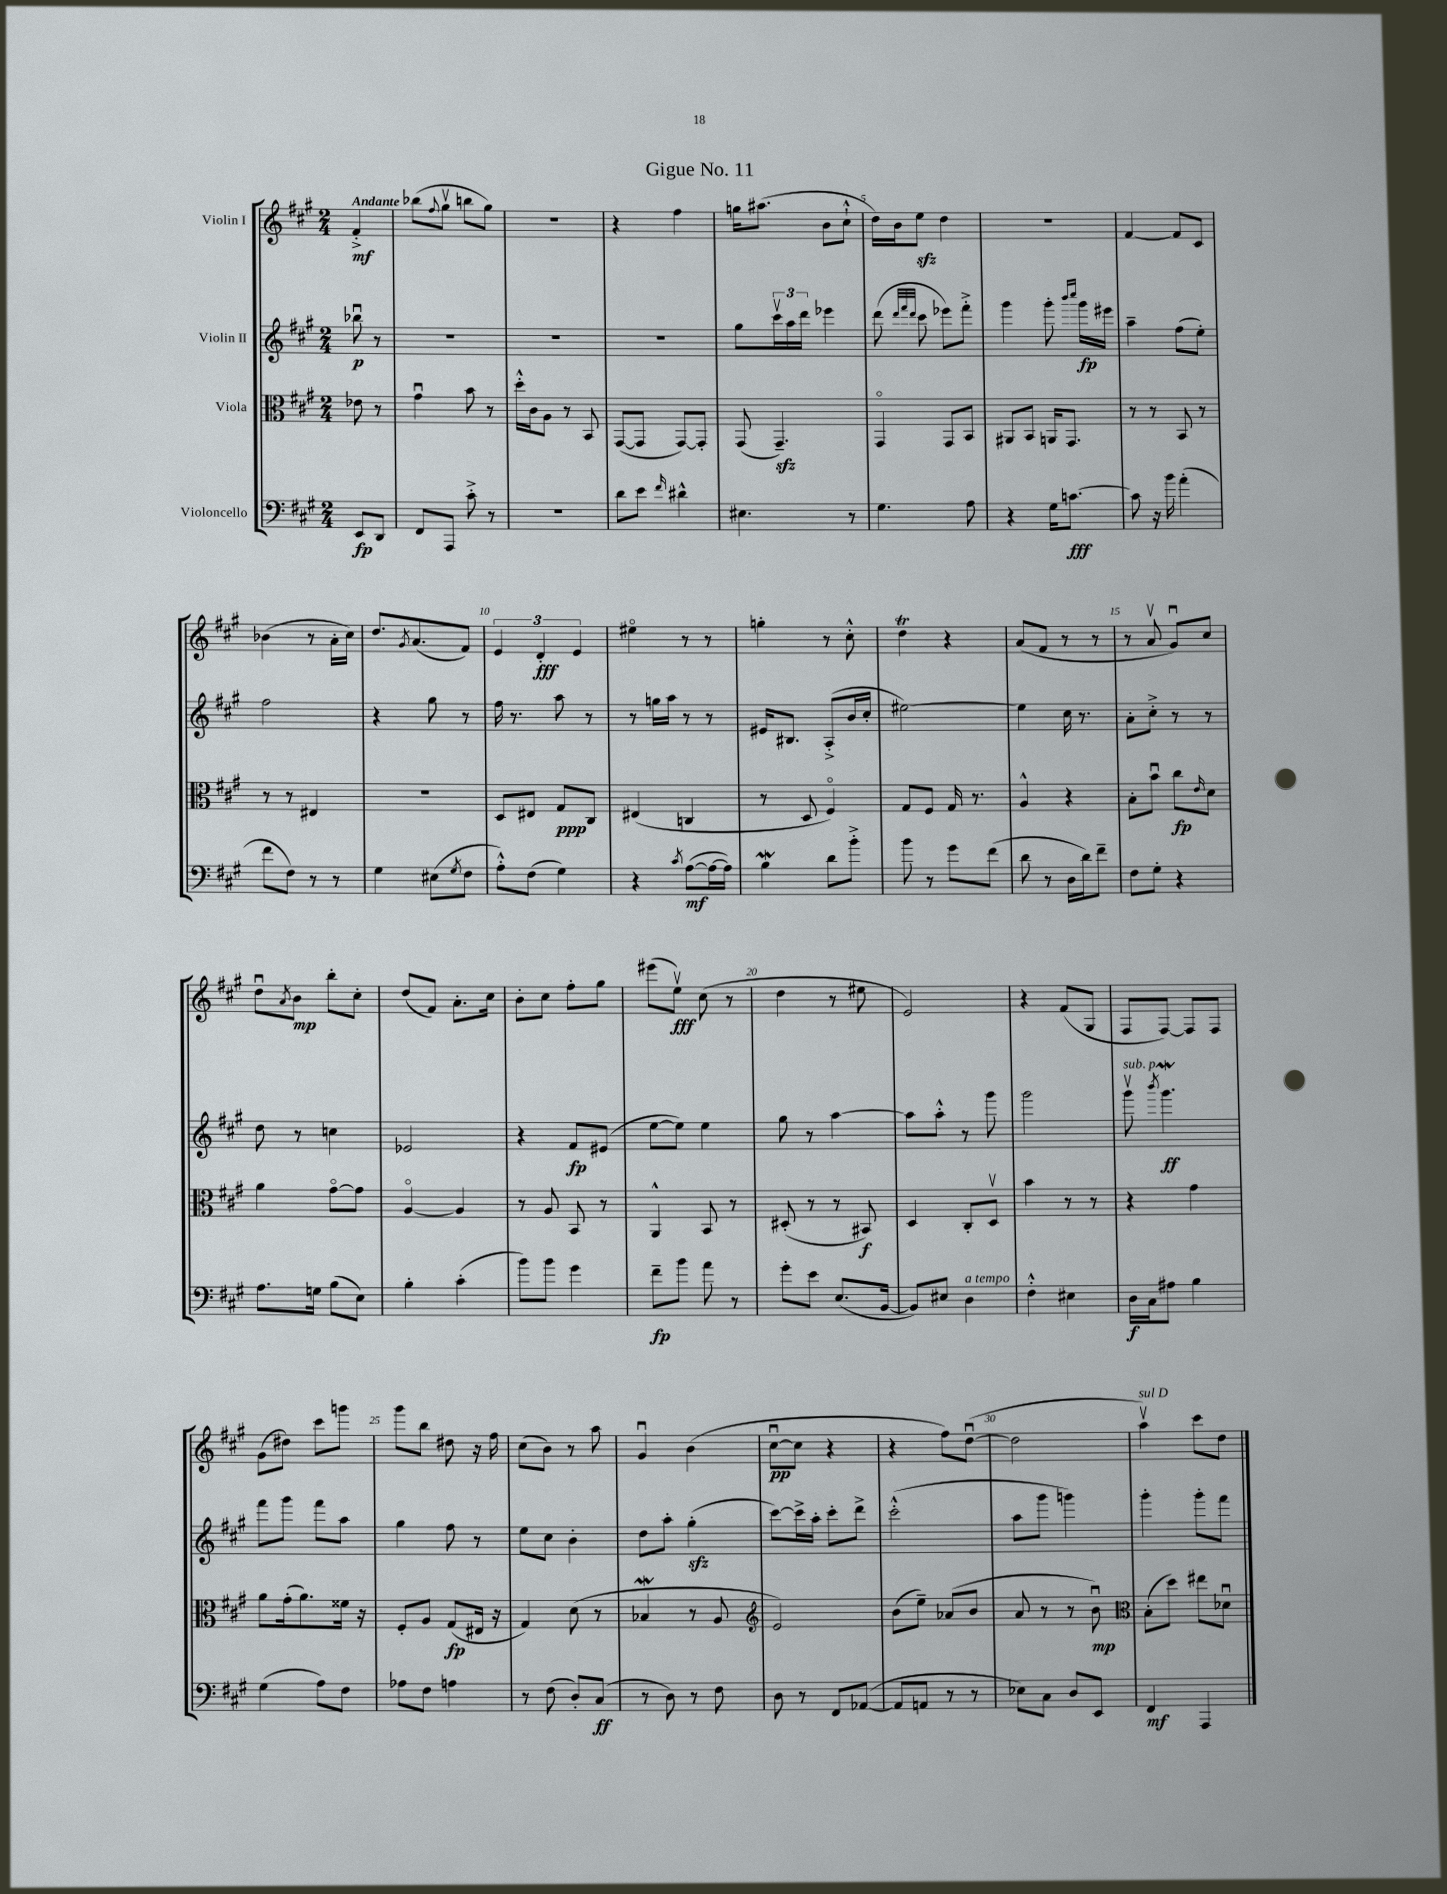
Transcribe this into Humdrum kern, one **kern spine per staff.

**kern	**kern	**kern	**kern
*staff4	*staff3	*staff2	*staff1
*clefF4	*clefC3	*clefG2	*clefG2
*k[f#c#g#]	*k[f#c#g#]	*k[f#c#g#]	*k[f#c#g#]
*M2/4	*M2/4	*M2/4	*M2/4
8EE	8e-	8bb-u	4f#'^
8DD	8r	8r	.
=	=	=	=
8FF#	4g#u	2r	(8bb-
.	.	.	8qqff#
8AAA	.	.	8gg#v
8c#'^	8b	.	8bb
8r	8r	.	8gg#)
=	=	=	=
2r	16dd'^^	2r	2r
.	16c#	.	.
.	8A	.	.
.	8r	.	.
.	8BB	.	.
=	=	=	=
8d	([8GG#	2r	4r
8e	8GG#]	.	.
16qqf#	.	.	.
4d#^^	[8GG#)	.	4ff#
.	8GG#']	.	.
=	=	=	=
4.E#	(8GG#	8gg#	16gg
.	.	.	(8.aa#
.	4.GG#~)	24ccc#v	.
.	.	24aa	.
.	.	24ddd	.
.	.	4eee-	8b
8r	.	.	8cc#`^^
=	=	=	=
4.G#	4GG#o	(8ddd	16dd)
.	.	.	16b
.	.	32qqddd	.
.	.	32qqfff#	.
.	.	32qqddd	.
.	.	8ccc#	8ee
.	8GG#	8eee-)	4dd
8A	8BB	8fff#'^	.
=	=	=	=
4r	8AA#	4ggg#	2r
.	8BB	.	.
16G#	16AA	8ggg#'	.
[8.c	8.GG#	.	.
.	.	16qqbbb	.
.	.	16qqcccc#	.
.	.	16ggg#	.
.	.	16eee#	.
=	=	=	=
8c]	8r	4aa~	[4f#
16r	8r	.	.
16b	.	.	.
(4a'	8BB	(8ff#	8f#]
.	8r	8ee')	8c#
=	=	=	=
8f#	8r	2ff#	(4b-
8F#)	8r	.	.
8r	4E#	.	8r
8r	.	.	16a'
.	.	.	16cc#)
=	=	=	=
4G#	2r	4r	8.dd
.	.	.	8qg#
.	.	.	(8.a
(8E#	.	8gg#	.
8qG#	.	.	.
8F#	.	8r	8f#)
=	=	=	=
8A'^^)	8D	16ff#	6e
.	.	8.r	.
(8F#	8E#	.	.
.	.	.	6d'
4G#)	8G#	8aa	.
.	.	.	6e
.	8C#	8r	.
=	=	=	=
4r	(4E#	8r	4ee#o
.	.	16gg	.
.	.	16aa	.
8qc#	.	.	.
([8A	4C	8r	8r
16A_	.	8r	8r
16A])	.	.	.
=	=	=	=
4B	8r	16e#	4gg'
.	.	8.B#	.
.	8D	.	.
8d	4F#o)	(8A'^	8r
8b'^	.	16b	8cc#'^^
.	.	16cc#'	.
=	=	=	=
8b	8G#	[2ee#)	4dd
8r	8F#	.	.
8g#	16G#	.	4r
.	8.r	.	.
(8f#	.	.	.
=	=	=	=
8d	4A^^	4ee#]	(8a
8r	.	.	8f#
16D	4r	16cc#	8r
16d)	.	8.r	.
8f#~	.	.	8r
=	=	=	=
8F#	8B'	8a'	8r
8G#'	8bu	8cc#'^	8av
4r	8cc#	8r	8g#u)
.	16qqe	.	.
.	8d	8r	8cc#
=	=	=	=
8.A	4a	8dd	8ddu
.	.	.	8qa
.	.	8r	8b
16G	.	.	.
(8B	[8g#o	4cc	8bb'
8E)	8g#]	.	8cc#'
=	=	=	=
4B'	[4Ao	2e-	(8dd
.	.	.	8f#)
(4c#'	4A]	.	8.a'
.	.	.	16cc#
=	=	=	=
8b)	8r	4r	8b'
8b	8A	.	8cc#
4g#	8BB	8f#	8ff#'
.	8r	(8e#	8gg#
=	=	=	=
8f#~	4AA^^	[8ee	(8eee#
8b	.	8ee])	8eev)
8a	8BB	4ee	(8cc#
8r	8r	.	8r
=	=	=	=
8g#'	(8D#'	8gg#	4dd
8e	8r	8r	.
(8.E	8r	[4aa	8r
.	8BB#)	.	8ee#
[16BB	.	.	.
=	=	=	=
8BB])	4D	8aa]	2e)
8E#	.	8aa'^^	.
4D	8C#'	8r	.
.	8Dv	8ggg#	.
=	=	=	=
4F#'^^	4b	2ggg#	4r
4E#	8r	.	(8f#
.	8r	.	8G#
=	=	=	=
16D	4r	8ggg#v	8F#
16C#	.	.	.
.	.	8qbbb	.
8A#	.	4.ggg#	[8F#)
4B	4g#	.	8F#]
.	.	.	8F#
=	=	=	=
(4G#	8a	8fff#	(8g#
.	(16g#'	8ggg#	8dd#)
.	8.a)	.	.
8A)	.	8fff#	8ccc#
8F#	16f##	8aa	8ggg
.	16r	.	.
=	=	=	=
8A-	8F#'	4gg#	8ggg#
8F#	8A	.	8bb
4A	(8G#	8ff#	8dd#
.	16E#	8r	16r
.	16r	.	16ff#
=	=	=	=
8r	4G#)	8ee	(8cc#
(8F#	.	8cc#	8b)
8D')	(8d	4b'	8r
(8C#	8r	.	8aa
=	=	=	=
8r	4B-	8dd	4g#u
8D)	.	8aa'	.
8r	8r	(4gg#'	(4b
8F#	8A	.	.
=	=	=	=
*	*clefG2	*	*
8D	2e)	[8ccc#)	[8cc#u
8r	.	16ccc#^]	8cc#]
.	.	16aa'	.
8FF#	.	8ccc#'	4r
([8AA-	.	8ddd^	.
=	=	=	=
8AA-]	(8b	(2ccc#'^^	4r
8AA	8ee~)	.	.
8r	(8a-	.	8ff#)
8r	8b	.	([8ddu
=	=	=	=
8E-)	8a	8aa	2dd]
8C#	8r	8ggg#	.
8D	8r	4ggg)	.
8EE	8bu)	.	.
=	=	=	=
*	*clefC3	*	*
4FF#	(8B'	4ggg#'	4aav)
.	8dd)	.	.
4AAA	8ee#	8ggg#'	8ccc#
.	8d-u	8fff#	8dd
==	==	==	==
*-	*-	*-	*-
